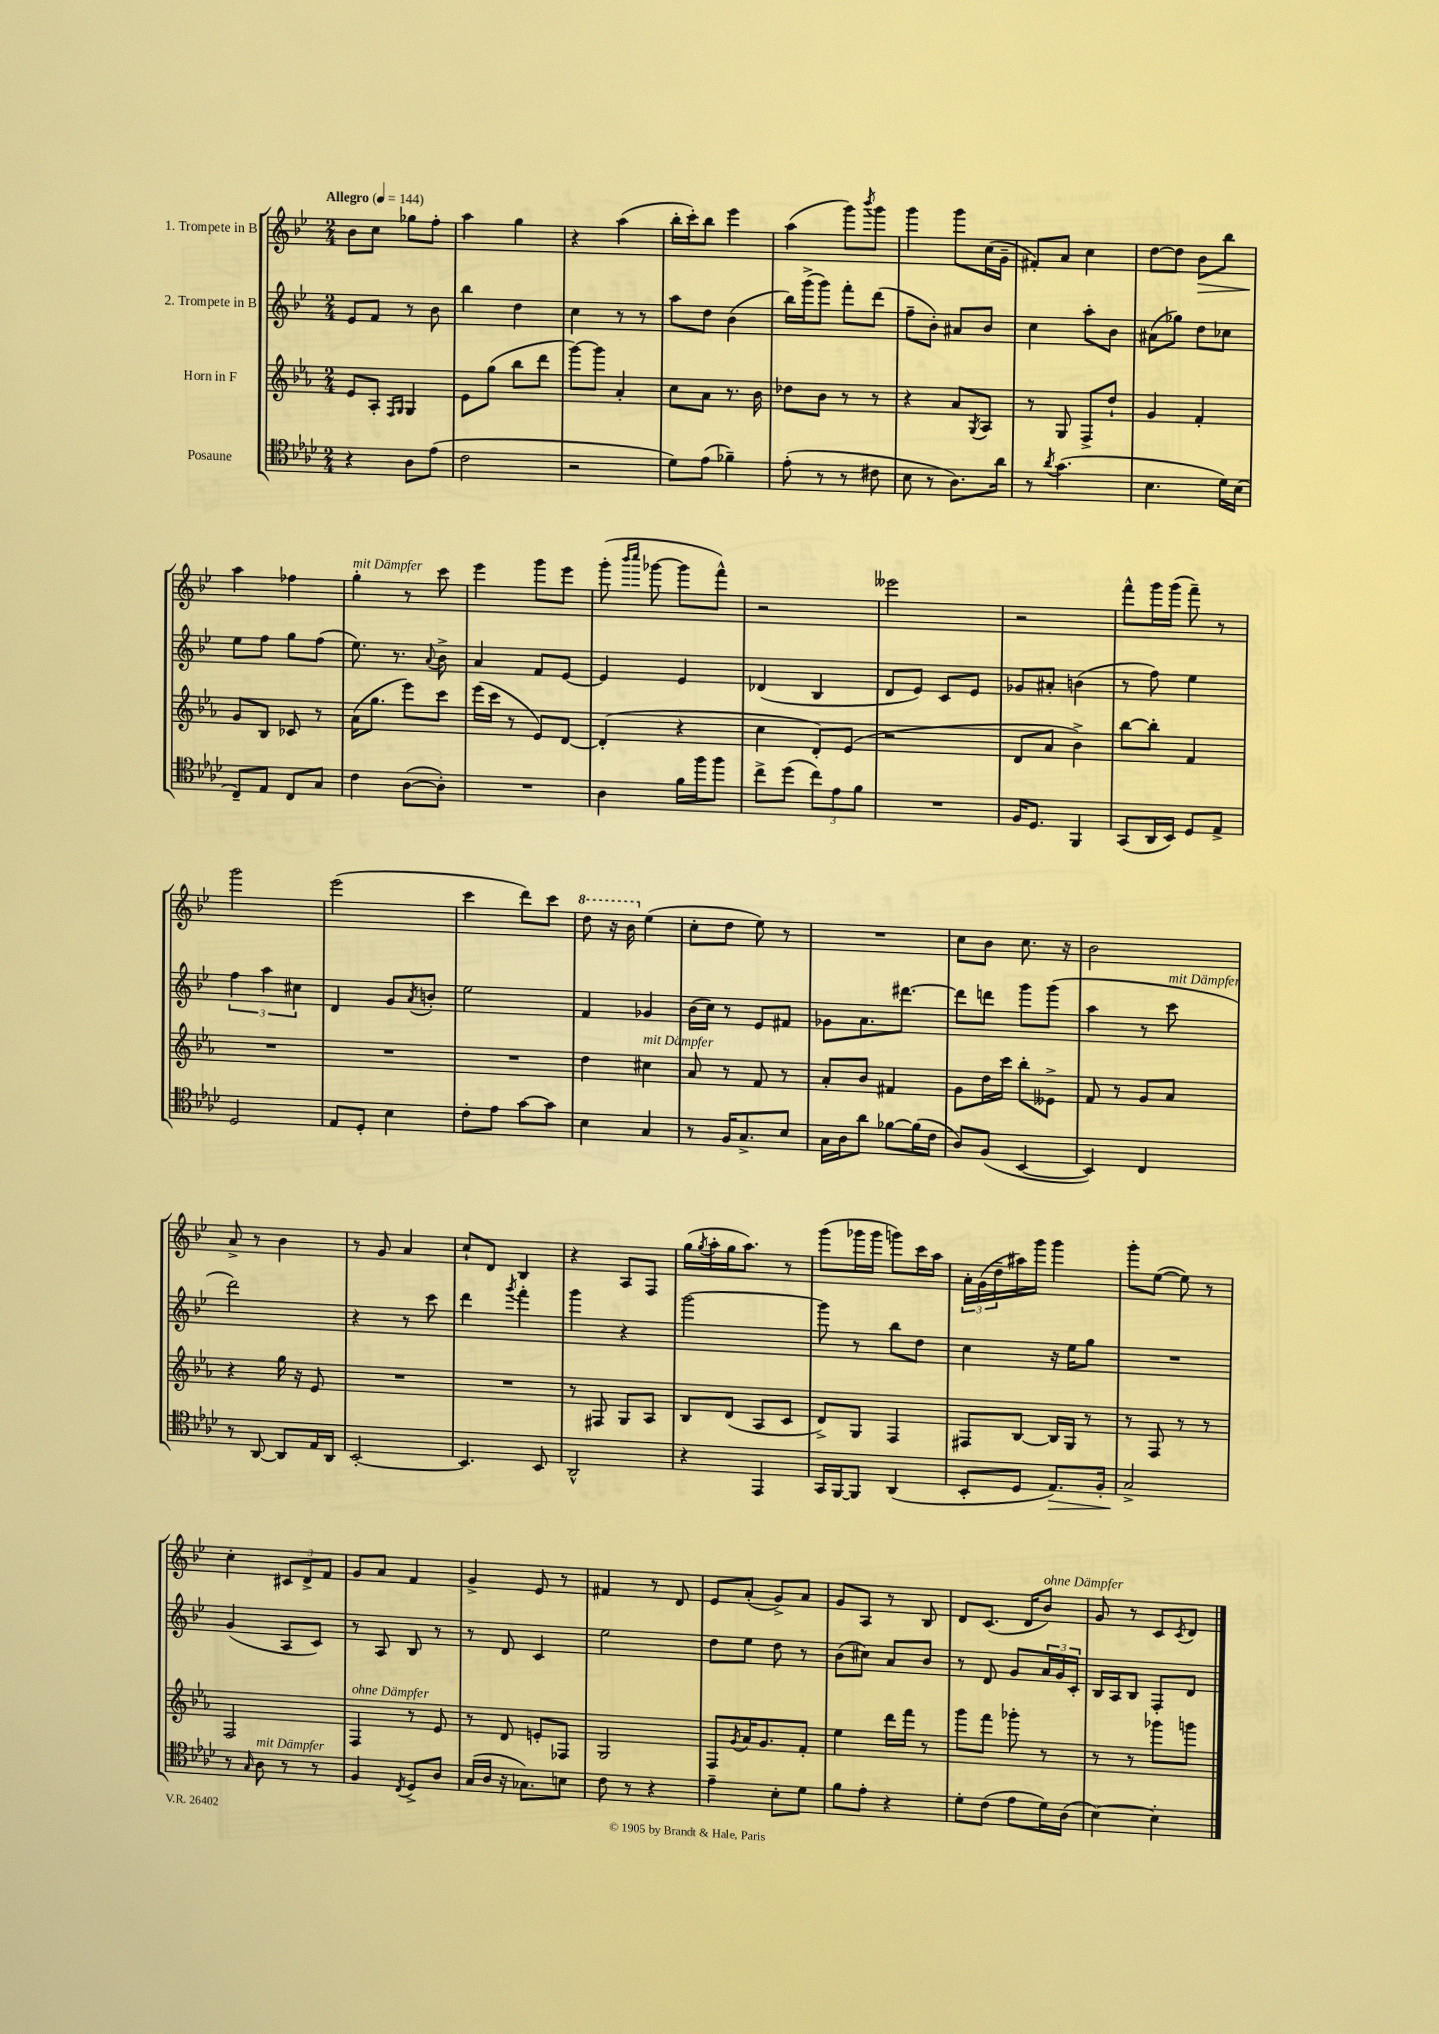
<<
\new StaffGroup <<
\new Staff = "s0" \with { instrumentName = "1. Trompete in B" } {
    \clef treble \key bes \major \numericTimeSignature \time 2/4 \tempo "Allegro" 4 = 144
    bes'8 c''8 ges''8 f''8-. |
    a''4 g''4 |
    r4 a''4( |
    bes''16-. c'''16-.) bes''8 ees'''4 |
    a''4( g'''8) \acciaccatura { bes'''8 } g'''8 |
    g'''4 g'''8 c''16( g'16-- |
    fis'8-.) a'8 c''4 |
    d''8~ d''8 bes'8\> bes''8 |
    a''4\! fes''4 |
    g''4-.^\markup { \italic "mit Dämpfer" } r8 c'''8 |
    ees'''4 g'''8 ees'''8 |
    g'''8-.( \grace { bes'''16 c''''16 } ges'''8~ ges'''8 f'''8-^) |
    r2 |
    eeses'''2 |
    r2 |
    f'''8-^ g'''16 g'''16( f'''8--) r8 |
    g'''2 |
    ees'''2( |
    c'''4 d'''8) c'''8 |
    \ottava #1 d'''8 r16 bes''16 \ottava #0 ees''4( |
    c''8-. d''8 ees''8) r8 |
    R2 |
    c''8 bes'8 c''8. r16 |
    bes'2 |
    a'8-> r8 bes'4 |
    r8 g'8 a'4 |
    c''8-! d'8 bes4 |
    r4 a8 f8 |
    g''16( \acciaccatura { g''8 } a''16-. g''16 a''8.) r8 |
    g'''8( ges'''16 ges'''16 g'''8) c'''16 a''16 |
    \tuplet 3/2 { a'16-. g'16( d''16-- } ais''16) g'''16 g'''4 |
    g'''8-. ees''8~( ees''8) r8 |
    c''4-. \tuplet 3/2 { cis'8 d'8-> f'8 } |
    g'8 a'8 f'4 |
    g'4-> ees'8 r8 |
    fis'4 r8 d'8 |
    ees'8 a'8-.( g'8->) a'8 |
    g'8 a8 r8 bes8 |
    d'8 c'8.( d'16 bes'8^\markup { \italic "ohne Dämpfer" }) |
    g'8 r8 c'8 \acciaccatura { c'8 } d'8 \bar "|." |
}
\new Staff = "s1" \with { instrumentName = "2. Trompete in B" } {
    \clef treble \key bes \major \numericTimeSignature \time 2/4
    ees'8 f'8 r8 bes'8 |
    bes''4 d''4 |
    c''4 r8 r8 |
    a''8 d''8 bes'4( |
    bes''16) g'''16->( g'''8) f'''8-. d'''8( |
    f''8-- bes'8-.) ais'8 bes'8 |
    c''4 a''8-. bes'8 |
    ais'8( ges''8) d''8 ces''8 |
    ees''8 f''8 g''8 f''8( |
    ees''8.) r8. \appoggiatura { a'8 } bes'8-> |
    a'4 f'8 ees'8~ |
    ees'4 ees'4 |
    des'4( bes4 |
    d'8 ees'8) c'8 ees'8 |
    ges'8 ais'8-. b'4( |
    r8 f''8) ees''4 |
    \tuplet 3/2 { f''4 a''4 cis''4 } |
    d'4 g'8 \acciaccatura { a'8 } b'8-. |
    ees''2 |
    f'4 ges'4 |
    bes'16( c''16) r8 ees'8 fis'8 |
    ges'8 a'8. dis'''8.~ |
    dis'''8 d'''8 g'''8 g'''8( |
    a''4 r8 c'''8^\markup { \italic "mit Dämpfer" } |
    d'''2) |
    r4 r8 c'''8 |
    d'''4 \acciaccatura { g'''8 } f'''4-. |
    g'''4 r4 |
    g'''2~ |
    g'''8 r8 bes''8 d''8 |
    c''4 r16 ees''16 g''8 |
    R2 |
    g'4( a8 c'8) |
    r8 a8 bes8 r8 |
    r8 d'8 c'4 |
    ees''2 |
    d''8 ees''8 d''8 r8 |
    bes'8( cis''8) a'8 bes'8 |
    r8 d'8 g'8 \tuplet 3/2 { a'16 g'16 c'16-. } |
    bes16 a16 bes8 f8-. d'8 \bar "|." |
}
\new Staff = "s2" \with { instrumentName = "Horn in F" } {
    \clef treble \key ees \major \numericTimeSignature \time 2/4
    ees'8 aes8-. \grace { f16 g16 } g4 |
    ees'8 g''8( bes''8 d'''8 |
    g'''8~) g'''8 aes'4-. |
    c''8 aes'8 r8. bes'16 |
    des''8 bes'8 r8 r8 |
    r4 aes'8 \acciaccatura { g8 } aes8 |
    r8 g8 f8-> d''8-! |
    g'4 f'4-. |
    g'8 bes8 ces'8 r8 |
    aes'16( g''8. ees'''8) c'''8 |
    ees'''16( c'''16 r8 ees'8) d'8~ |
    d'4-.( r4 |
    c''4 d'8-.) ees'8( |
    r2 |
    d'8 aes'8 bes'4->) |
    bes''8~ bes''8-. f'4 |
    R2 |
    R2 |
    R2 |
    d''4 cis''4^\markup { \italic "mit Dämpfer" } |
    aes'8 r8 f'8 r8 |
    aes'8-. bes'8 fis'4 |
    g'8 d''16 c'''16 bes''8-. eeses'8-> |
    f'8 r8 g'8 aes'8 |
    r4 g''16 r16 ees'8 |
    R2 |
    R2 |
    r8 fis8 g8 aes8 |
    bes8 d'8( aes8 c'8 |
    d'8->) g8 f4 |
    fis8 bes8~ bes16 g16 r8 |
    r8 f8 r8 r8 |
    f2 |
    f4^\markup { \italic "ohne Dämpfer" } r8 ees'8 |
    r8 d'8 e'8-. fes8 |
    g2 |
    f8 \acciaccatura { g'8 } aes'16 g'8. f'8-. |
    ees''4 d'''16 f'''16 r8 |
    g'''8 f'''8 ges'''8-. r8 |
    r8 r8 ges'''8 g'''8 \bar "|." |
}
\new Staff = "s3" \with { instrumentName = "Posaune" } {
    \clef tenor \key aes \major \numericTimeSignature \time 2/4
    r4 aes8 ees'8( |
    c'2 |
    r2 |
    des'8) ees'8( fes'4--) |
    ees'8-.( r8 r8 cis'8 |
    bes8 r8 aes8.) aes'16 |
    r8 \acciaccatura { aes'8 } g'4.( |
    bes4. des'16) bes16( |
    c8--) ees8 c8 g8 |
    c'4 aes8~( aes8-.) |
    R2 |
    aes4 f'16 f''16 f''8 |
    c''8-> des''8( \tuplet 3/2 { c''8) ees'8 f'8 } |
    R2 |
    f16 des8. f,4 |
    g,8( aes,16 bes,16) des8 ees8-> |
    des2 |
    ees8 des8-. bes4 |
    c'8-. ees'8 g'8~ g'8 |
    bes4 g4 |
    r8 f16 g8.-> bes8 |
    g16 aes16 aes'8 fes'8~ fes'16( c'16 |
    aes8) f8( bes,4~ |
    bes,4) c4 |
    r8 aes,8~ aes,8 ees16 aes,16 |
    bes,2~-. |
    bes,4. bes,8 |
    aes,2-^ |
    r4 ees,4 |
    g,16 f,16~ f,8 aes,4( |
    bes,8-. des8 ees8.\>) f16-. |
    g2->\! |
    r8 \grace { g16 } aes8^\markup { \italic "mit Dämpfer" } r8 r8 |
    f4 \acciaccatura { c8 } des8-> aes8 |
    g16( aes16 r16 ges8.) b8 |
    c'8 r8 r4 |
    ees'4-- bes8-. des'8 |
    f'8 ees'8-. r4 |
    des'8-. c'8( ees'8 des'16) aes16( |
    bes4~) bes4-. \bar "|." |
}
>>
>>
\layout { \context { \Score \remove "Bar_number_engraver" } }
